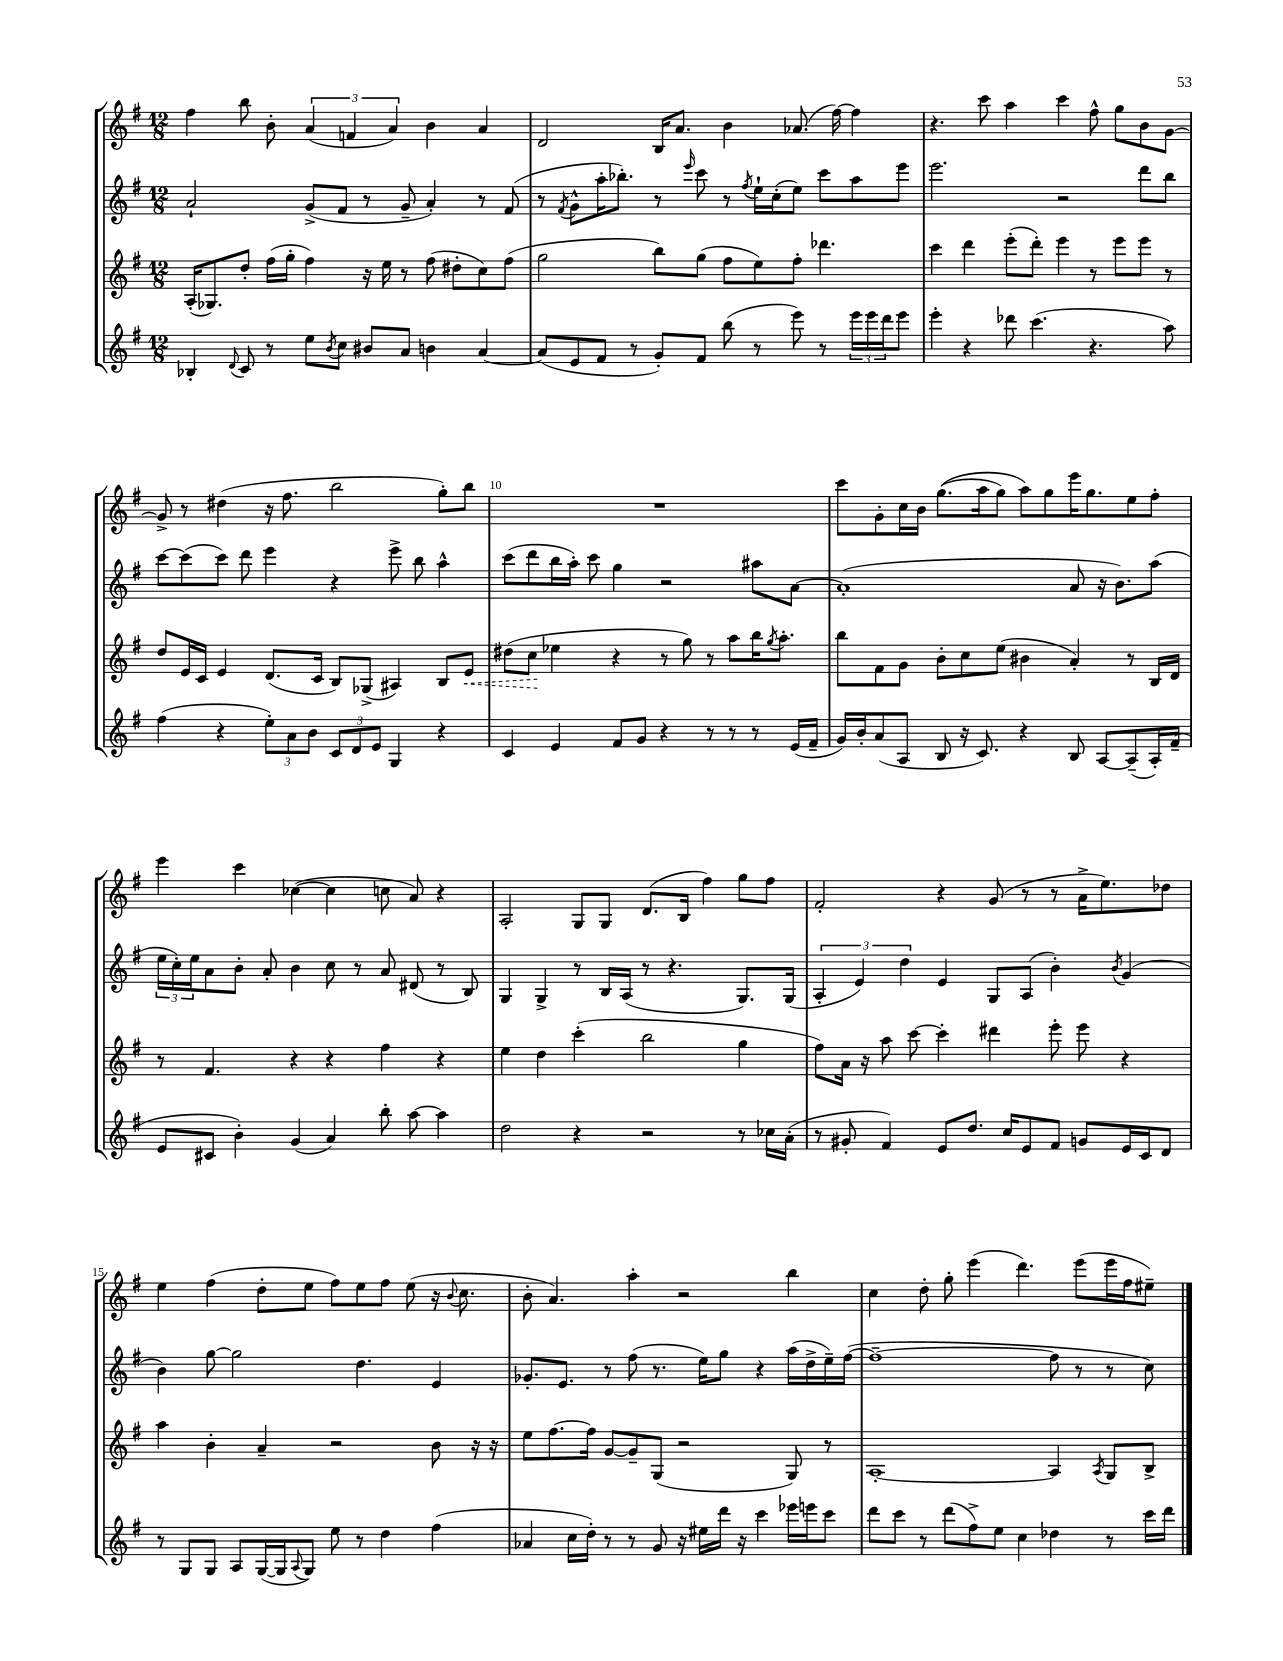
<<
\new StaffGroup <<
\new Staff = "s0" {
    \clef treble \key g \major \numericTimeSignature \time 12/8
    fis''4 b''8 b'8-. \tuplet 3/2 { a'4( f'4 a'4) } b'4 a'4 |
    d'2 b16 a'8. b'4 aes'8.( fis''16~) fis''4 |
    r4. c'''8 a''4 c'''4 fis''8-^ g''8 b'8 g'8~ |
    g'8-> r8 dis''4( r16 fis''8. b''2 g''8-.) b''8 |
    R1. |
    c'''8 g'8-. c''16 b'16 g''8.(\( a''16 g''8) a''8\) g''8 e'''16 g''8. e''8 fis''8-. |
    e'''4 c'''4 ces''4~( ces''4 c''8 a'8) r4 |
    a2-. g8 g8 d'8.( b16 fis''4) g''8 fis''8 |
    fis'2-. r4 g'8( r8 r8 a'16-> e''8.) des''8 |
    e''4 fis''4( d''8-. e''8 fis''8) e''8 fis''8 e''8( r16 \appoggiatura { b'8 } c''8. |
    b'8-. a'4.) a''4-. r2 b''4 |
    c''4 d''8-. g''8-. e'''4( d'''4.) e'''8( e'''16 fis''16 eis''8--) \bar "|." |
}
\new Staff = "s1" {
    \clef treble \key g \major \numericTimeSignature \time 12/8
    a'2-! g'8->( fis'8 r8 g'8-- a'4-.) r8 fis'8( |
    r8 \acciaccatura { fis'8 } g'8-^ a''16-. bes''8.-.) r8 \grace { e'''16 } c'''8 r8 \acciaccatura { fis''8 } e''16-! c''16-.( e''8) c'''8 a''8 e'''8 |
    e'''2. r2 d'''8 b''8 |
    c'''8~ c'''8( c'''8) d'''8 e'''4 r4 e'''8-> b''8 a''4-^ |
    c'''8( d'''8 b''16 a''16-.) c'''8 g''4 r2 ais''8 a'8~ |
    a'1-.( a'8 r16 b'8.) a''8( |
    \tuplet 3/2 { e''16 c''16-.) e''16 } a'8 b'8-. a'8-. b'4 c''8 r8 a'8 dis'8( r8 b8) |
    g4 g4-> r8 b16 a16( r8 r4. g8.) g16( |
    \tuplet 3/2 { a4-. e'4) d''4 } e'4 g8 a8( b'4-.) \acciaccatura { b'8 } g'4( |
    b'4) g''8~ g''2 d''4. e'4 |
    ges'8.-. e'8. r8 fis''8( r8. e''16) g''8 r4 a''16( d''16-> e''16--) fis''16~( |
    fis''1~-- fis''8 r8 r8 c''8) \bar "|." |
}
\new Staff = "s2" {
    \clef treble \key g \major \numericTimeSignature \time 12/8
    a16-.( ges8.) d''8-. fis''16( g''16-. fis''4) r16 e''16 r8 fis''8( dis''8-. c''8) fis''8( |
    g''2 b''8) g''8( fis''8 e''8) fis''8-. des'''4. |
    c'''4 d'''4 e'''8-.( d'''8-.) e'''4 r8 e'''8 e'''8 r8 |
    d''8 e'16 c'16 e'4 d'8.( c'16 b8) ges8->( ais4) b8 \once \override Hairpin.style = #'dashed-line e'8\< |
    dis''8( c''8\! ees''4 r4 r8 g''8) r8 a''8 b''16 \acciaccatura { g''8 } a''8.-. |
    b''8 fis'8 g'8 b'8-. c''8 e''8( bis'4 a'4-.) r8 b16 d'16 |
    r8 fis'4. r4 r4 fis''4 r4 |
    e''4 d''4 c'''4-.( b''2 g''4 |
    fis''8) a'16 r16 a''8 c'''8~ c'''4-. dis'''4 e'''8-. e'''8 r4 |
    a''4 b'4-. a'4-- r2 b'8 r16 r16 |
    e''8 fis''8.~ fis''16 g'8~ g'8-- g8( r2 g8) r8 |
    a1~-. a4 \acciaccatura { a8 } g8 b8-> \bar "|." |
}
\new Staff = "s3" {
    \clef treble \key g \major \numericTimeSignature \time 12/8
    bes4-. \appoggiatura { d'8 } c'8 r8 e''8 \acciaccatura { b'8 } c''8 bis'8 a'8 b'4 a'4~ |
    a'8( e'8 fis'8 r8 g'8-.) fis'8 b''8( r8 e'''8) r8 \tuplet 3/2 { e'''16 e'''16 d'''16 } e'''8 |
    e'''4-. r4 des'''8 c'''4.( r4. a''8) |
    fis''4( r4 \tuplet 3/2 { e''8-.) a'8 b'8 } \tuplet 3/2 { c'8 d'8 e'8 } g4 r4 |
    c'4 e'4 fis'8 g'8 r4 r8 r8 r8 e'16( fis'16-- |
    g'16) b'16-. a'8( a8 b8 r16 c'8.) r4 b8 a8~ a8--( a16-.) fis'16--( |
    e'8 cis'8 b'4-.) g'4( a'4) b''8-. a''8~ a''4 |
    d''2 r4 r2 r8 ces''16 a'16-.( |
    r8 gis'8-. fis'4) e'8 d''8. c''16 e'8 fis'8 g'8 e'16 c'16 d'8 |
    r8 g8 g8 a8 g16~( g16 \appoggiatura { a8 } g8) e''8 r8 d''4 fis''4( |
    aes'4 c''16 d''16-.) r8 r8 g'8 r16 eis''16 d'''16 r16 c'''4 ees'''16 e'''16 c'''8 |
    d'''8 c'''8 r8 d'''8( fis''8->) e''8 c''4 des''4 r8 c'''16 d'''16 \bar "|." |
}
>>
>>
\layout { \context { \Score currentBarNumber = #6 \override BarNumber.break-visibility = ##(#f #t #t) barNumberVisibility = #(every-nth-bar-number-visible 5) } }
